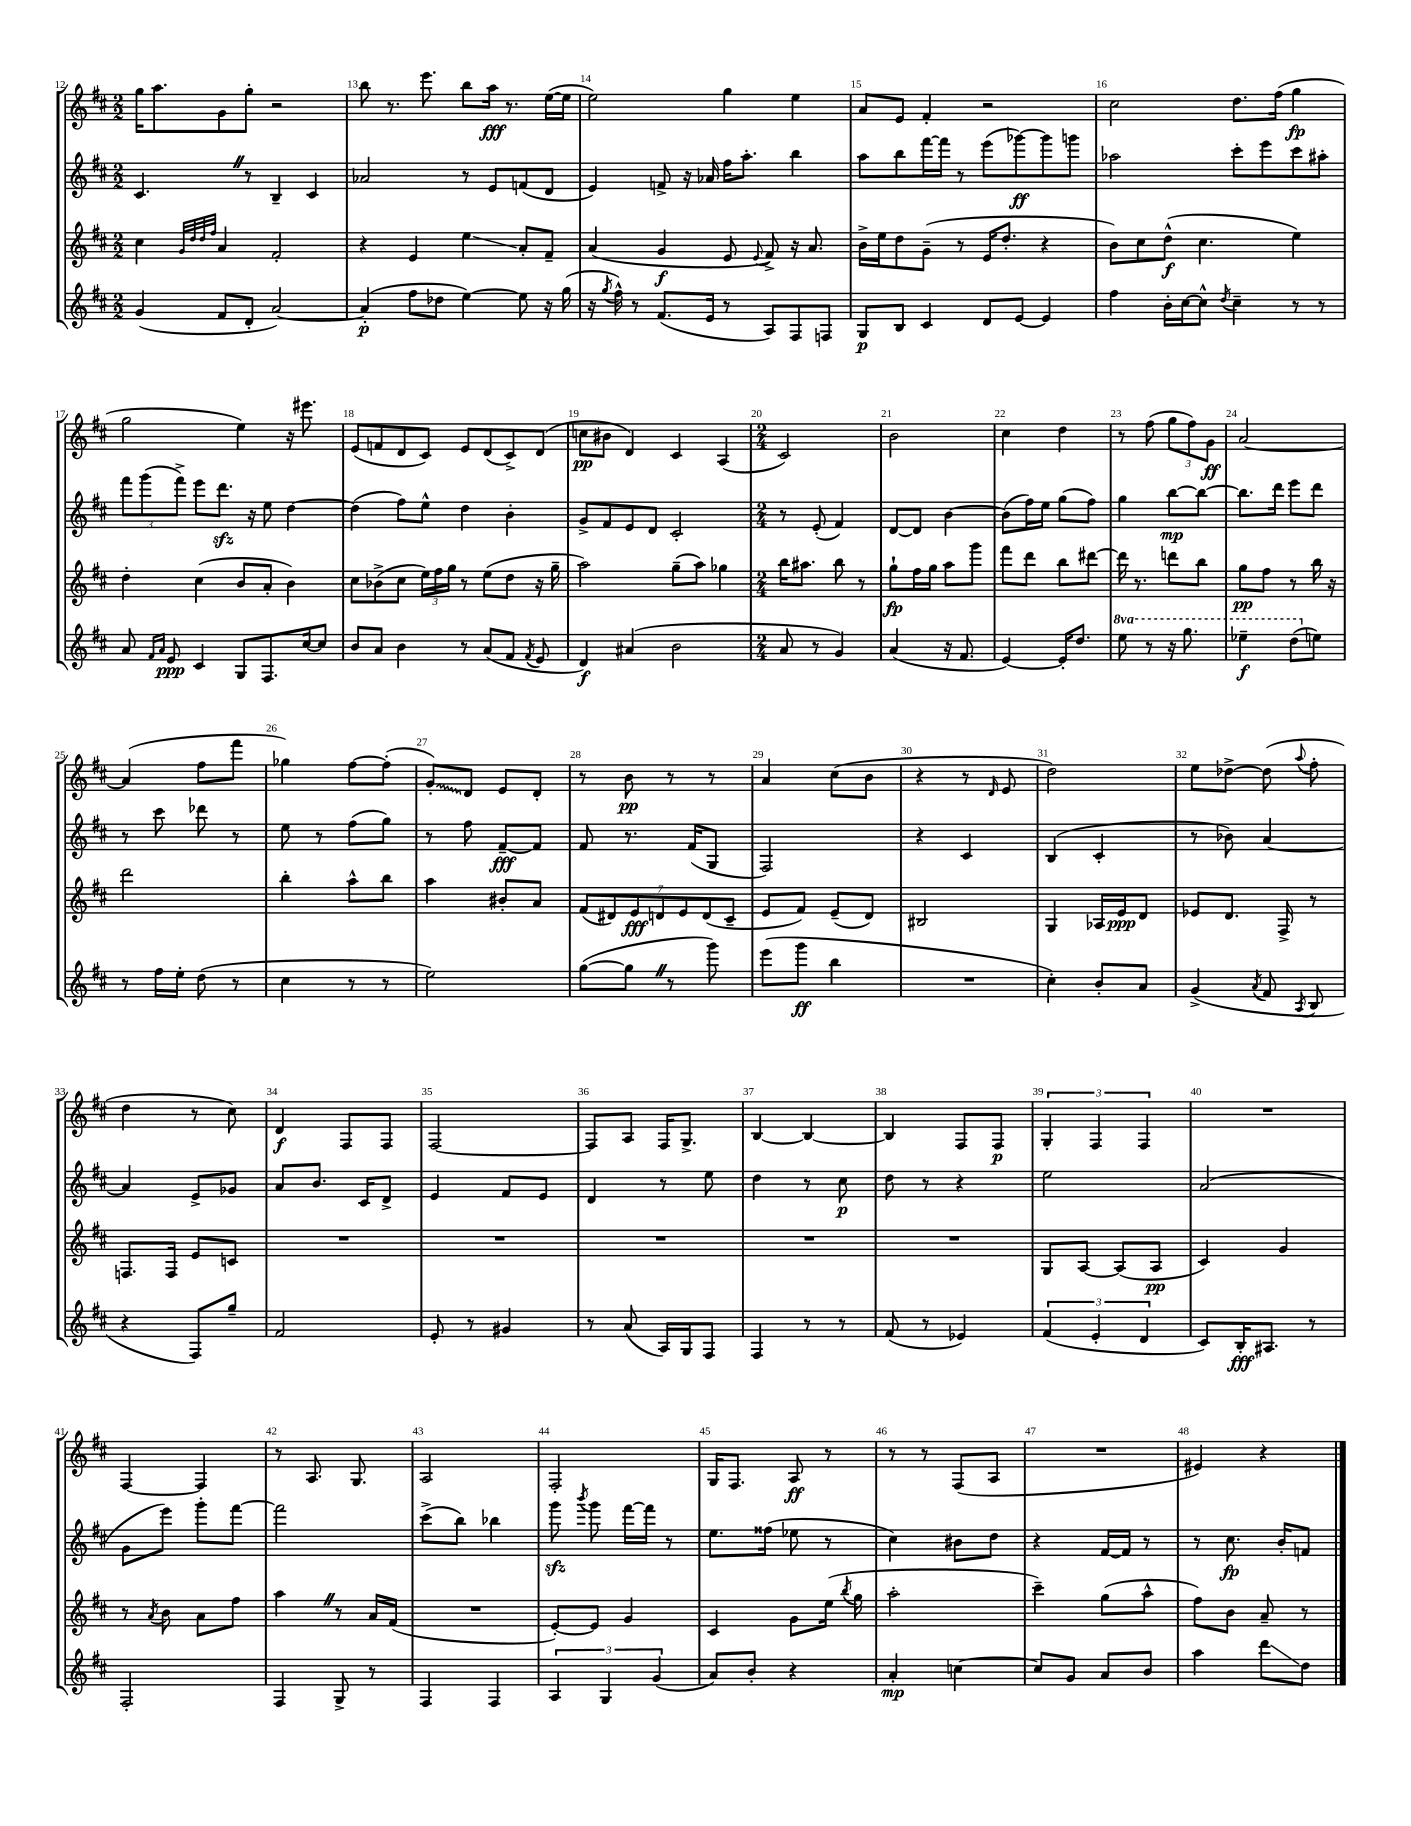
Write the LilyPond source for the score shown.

<<
\new StaffGroup <<
\new Staff = "s0" {
    \clef treble \key d \major \numericTimeSignature \time 2/2
    \autoBeamOff g''16[ a''8. g'8 g''8]-. r2 |
    b''8 r8. e'''8. b''8[ a''16]\fff r8. e''16[~( e''16] |
    e''2) g''4 e''4 |
    a'8[ e'8] fis'4-. r2 |
    cis''2 d''8.[ fis''16]( g''4\fp |
    g''2 e''4) r16 eis'''8. |
    e'8[( f'8 d'8 cis'8]) e'8[ d'8( cis'8->) d'8]( |
    c''8[\pp bis'8] d'4) cis'4 a4( |
    \numericTimeSignature \time 2/4 cis'2) |
    b'2 |
    cis''4 d''4 |
    r8 fis''8( \tuplet 3/2 { g''8[ fis''8) g'8]\ff } |
    a'2~ |
    a'4( fis''8[ fis'''8] |
    ges''4) fis''8[~ fis''8]-.( |
    \once \override Glissando.style = #'zigzag g'8[-.\glissando) d'8] e'8[ d'8]-. |
    r8 b'8\pp r8 r8 |
    a'4 cis''8[( b'8] |
    r4 r8 \grace { d'16 } e'8 |
    d''2) |
    e''8[ des''8]~-> des''8( \appoggiatura { a''8 } fis''8-. |
    d''4 r8 cis''8) |
    d'4\f fis8[ fis8] |
    fis2~ |
    fis8[ a8] fis16[ g8.]-> |
    b4~ b4~ |
    b4 fis8[ fis8]\p |
    \tuplet 3/2 { g4-. fis4 fis4 } |
    R2 |
    fis4~ fis4 |
    r8 a8. g8. |
    a2 |
    fis2-. |
    g16[ fis8.] a8\ff r8 |
    r8 r8 fis8[( a8] |
    R2 |
    eis'4) r4 \bar "|." |
}
\new Staff = "s1" {
    \clef treble \key d \major \numericTimeSignature \time 2/2
    \autoBeamOff cis'4. \once \override BreathingSign.text = \markup { \musicglyph "scripts.caesura.straight" } \breathe r8 b4-- cis'4 |
    aes'2 r8 e'8[ f'8( d'8] |
    e'4) f'8-> r16 aes'16 fis''16[ a''8.]-. b''4 |
    a''8[ b''8 fis'''16~ fis'''16] r8 e'''8[( ges'''8~\ff) ges'''8 g'''8] |
    aes''2 cis'''8[-. e'''8 cis'''8 ais''8]-. |
    \tuplet 3/2 { fis'''8[ g'''8( fis'''8]->) } e'''8[ d'''8.]\sfz r16 e''8 d''4~ |
    d''4( fis''8[) e''8]-^ d''4 b'4-. |
    g'8[-> fis'8 e'8 d'8] cis'2-. |
    \numericTimeSignature \time 2/4 r8 e'8-.( fis'4) |
    d'8[~ d'8] b'4~ |
    b'8[( fis''16) e''16] g''8[( fis''8]) |
    g''4 b''8[~\mp b''8]~ |
    b''8.[ d'''16] e'''8[ d'''8] |
    r8 cis'''8 des'''8 r8 |
    e''8 r8 fis''8[( g''8]) |
    r8 fis''8 fis'8[~--\fff fis'8] |
    fis'8 r8. fis'16[( g8] |
    fis2) |
    r4 cis'4 |
    b4( cis'4-. |
    r8 bes'8) a'4~ |
    a'4 e'8[-> ges'8] |
    a'8[ b'8.] cis'16[ d'8]-> |
    e'4 fis'8[ e'8] |
    d'4 r8 e''8 |
    d''4 r8 cis''8\p |
    d''8 r8 r4 |
    e''2 |
    a'2( |
    g'8[ e'''8]) g'''8[-. fis'''8]~ |
    fis'''2 |
    cis'''8[->( b''8]) bes''4 |
    g'''8\sfz \acciaccatura { b'''8 } g'''8 fis'''16[~ fis'''16] r8 |
    e''8.[ fisis''16]( ees''8 r8 |
    cis''4) bis'8[ d''8] |
    r4 fis'16[~ fis'16] r8 |
    r8 cis''8.\fp b'16[-. f'8] \bar "|." |
}
\new Staff = "s2" {
    \clef treble \key d \major \numericTimeSignature \time 2/2
    \autoBeamOff cis''4 \grace { g'32[ d''32 d''32 fis''32] } a'4 fis'2-. |
    r4 e'4 e''4\glissando a'8[-. fis'8]-- |
    a'4( g'4\f e'8 \appoggiatura { e'8 } fis'8->) r16 a'8. |
    b'16[-> e''16 d''8 g'8]--( r8 e'16[ d''8.]-. r4 |
    b'8[) cis''8 d''8]-^\f( cis''4. e''4) |
    d''4-. cis''4( b'8[ a'8]-. b'4) |
    cis''8[ bes'8->( cis''8] \tuplet 3/2 { e''16[) fis''16 g''16] } r8 e''8[( d''8] r16 g''16-- |
    a''2) g''8[--( a''8]) ges''4 |
    \numericTimeSignature \time 2/4 b''16[ ais''8.] b''8 r8 |
    g''8[-!\fp fis''16 g''16] a''8[ g'''8] |
    fis'''8[ d'''8] b''8[ dis'''8]~ |
    dis'''16 r8. d'''8[ b''8] |
    g''8[\pp fis''8] r8 b''16 r16 |
    d'''2 |
    b''4-. a''8[-^ b''8] |
    a''4 bis'8[-. a'8] |
    \tuplet 7/4 { fis'8[( dis'8) e'8\fff d'8 e'8 d'8( cis'8]-- } |
    e'8[ fis'8]) e'8[--( d'8]) |
    bis2 |
    g4 aes16[ e'16\ppp d'8] |
    ees'8[ d'8.] fis16-> r8 |
    f8.[ f16] e'8[ c'8] |
    R2 |
    R2 |
    R2 |
    R2 |
    R2 |
    g8[ a8]~ a8[( a8]\pp |
    cis'4) g'4 |
    r8 \acciaccatura { a'8 } b'8 a'8[ fis''8] |
    a''4 \once \override BreathingSign.text = \markup { \musicglyph "scripts.caesura.straight" } \breathe r8 a'16[ fis'16]( |
    R2 |
    e'8[~-.) e'8] g'4 |
    cis'4 g'8[ e''16]( \acciaccatura { b''8 } g''16 |
    a''2-. |
    cis'''4--) g''8[( a''8]-^ |
    fis''8[) b'8] a'8-- r8 \bar "|." |
}
\new Staff = "s3" {
    \clef treble \key d \major \numericTimeSignature \time 2/2 \set Staff.ottavationMarkups = #ottavation-simple-ordinals
    \autoBeamOff g'4( fis'8[ d'8]-. a'2~) |
    a'4-.\p( fis''8[ des''8] e''4~) e''8 r16 g''16( |
    r16 \acciaccatura { g''8 } fis''16-^) r8 fis'8.[( e'16] r8 a8[) fis8 f8] |
    g8[\p b8] cis'4 d'8[ e'8]~ e'4 |
    fis''4 b'16[-. cis''16~ cis''8]-^ \acciaccatura { d''8 } cis''4-- r8 r8 |
    a'8 \grace { fis'16[ a'16] } e'8\ppp cis'4 g8[ fis8. cis''16~ cis''8] |
    b'8[ a'8] b'4 r8 a'8[( fis'8] \acciaccatura { fis'8 } e'8 |
    d'4\f) ais'4( b'2 |
    \numericTimeSignature \time 2/4 a'8 r8 g'4) |
    a'4( r16 fis'8. |
    e'4~) e'16[-. d''8.] |
    \ottava #1 e'''8 r8 r16 g'''8. |
    ees'''4--\f d'''8[( \ottava #0 e''!8]) |
    r8 fis''16[ e''16]-. d''8( r8 |
    cis''4 r8 r8 |
    e''2) |
    g''8[~( g''8] \once \override BreathingSign.text = \markup { \musicglyph "scripts.caesura.straight" } \breathe r8 g'''8) |
    e'''8[( g'''8]\ff b''4 |
    R2 |
    cis''4-.) b'8[-. a'8] |
    g'4->( \acciaccatura { a'8 } fis'8 \acciaccatura { a8 } b8 |
    r4 fis8[) g''8]-- |
    fis'2 |
    e'8-. r8 gis'4 |
    r8 a'8( a16[) g16 fis8] |
    fis4 r8 r8 |
    fis'8( r8 ees'4) |
    \tuplet 3/2 { fis'4( e'4-. d'4 } |
    cis'8[) b16-.\fff ais8.] r8 |
    fis2-. |
    fis4 g8-> r8 |
    fis4 fis4 |
    \tuplet 3/2 { a4 g4 g'4( } |
    a'8[) b'8]-. r4 |
    a'4-.\mp c''4~ |
    c''8[ g'8] a'8[ b'8] |
    a''4 d'''8[\glissando d''8] \bar "|." |
}
>>
>>
\layout { \context { \Score currentBarNumber = #12 \override BarNumber.break-visibility = ##(#f #t #t) barNumberVisibility = #all-bar-numbers-visible } }
